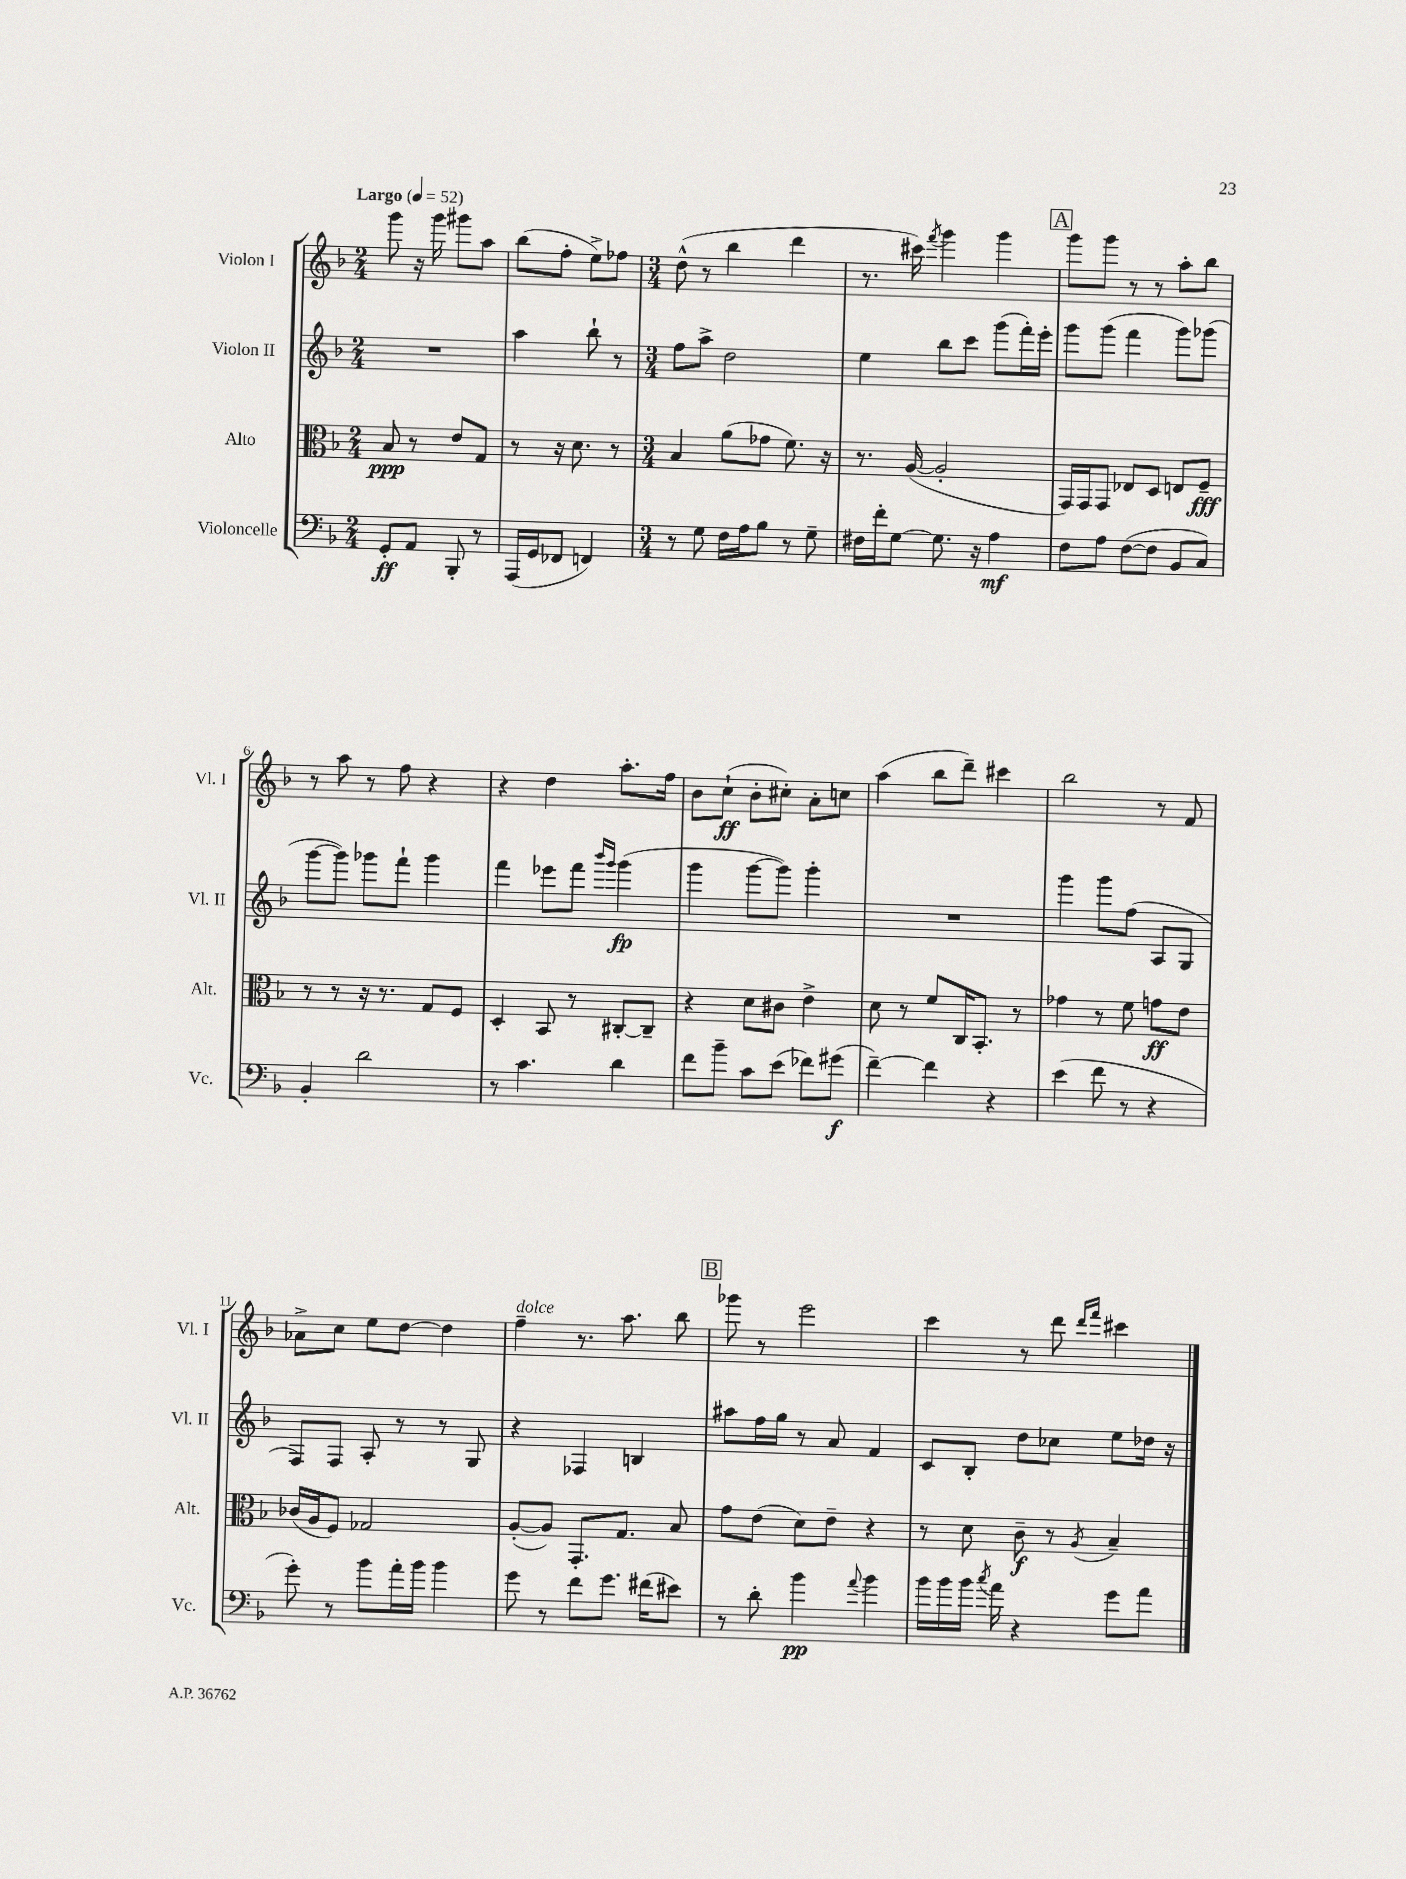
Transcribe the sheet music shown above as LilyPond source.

<<
\new StaffGroup <<
\new Staff = "s0" \with { instrumentName = "Violon I" shortInstrumentName = "Vl. I" } {
    \clef treble \key f \major \numericTimeSignature \time 2/4 \tempo "Largo" 4 = 52
    \autoBeamOff g'''8 r16 g'''16 gis'''8[ a''8] |
    bes''8[( f''8]-. e''8[->) fes''8] |
    \numericTimeSignature \time 3/4 d''8-^( r8 bes''4 d'''4 |
    r8. cis'''16) \acciaccatura { f'''8 } g'''4 g'''4 |
    \mark \markup { \box "A" } g'''8[ g'''8] r8 r8 a''8[-. bes''8] |
    r8 a''8 r8 f''8 r4 |
    r4 d''4 a''8.[-. f''16] |
    bes'8[ c''8]-!\ff( bes'8[-. cis''8]-.) a'8[-. c''8] |
    a''4( bes''8[ d'''8]--) cis'''4 |
    bes''2 r8 f'8 |
    aes'8[-> c''8] e''8[ d''8]~ d''4 |
    f''4--^\markup { \italic "dolce" } r8. a''8. bes''8 |
    \mark \markup { \box "B" } ges'''8 r8 e'''2 |
    c'''4 r8 d'''8 \grace { d'''16[ f'''16] } cis'''4 \bar "|." |
}
\new Staff = "s1" \with { instrumentName = "Violon II" shortInstrumentName = "Vl. II" } {
    \clef treble \key f \major \numericTimeSignature \time 2/4
    \autoBeamOff R2 |
    a''4 bes''8-! r8 |
    \numericTimeSignature \time 3/4 f''8[ a''8]-> d''2 |
    e''4 bes''8[ c'''8] g'''8[( f'''16-.) e'''16]-. |
    \mark \markup { \box "A" } g'''8[ g'''8]( f'''4 g'''8[) ges'''8]( |
    g'''8[~ g'''8]) ges'''8[ f'''8]-! ges'''4 |
    f'''4 ees'''8[ f'''8] \grace { bes'''16[ g'''16] } g'''4\fp( |
    g'''4 g'''8[~ g'''8]) g'''4-. |
    R2. |
    g'''4 g'''8[ f''8]( a8[ g8] |
    f8[) f8] a8-. r8 r8 g8 |
    r4 fes4 b4 |
    \mark \markup { \box "B" } ais''8[ f''16 g''16] r8 a'8 f'4 |
    c'8[ bes8]-. d''8[ ces''8] e''8[ des''16] r16 \bar "|." |
}
\new Staff = "s2" \with { instrumentName = "Alto" shortInstrumentName = "Alt." } {
    \clef alto \key f \major \numericTimeSignature \time 2/4
    \autoBeamOff bes8\ppp r8 e'8[ g8] |
    r8 r16 d'8. r8 |
    \numericTimeSignature \time 3/4 bes4 a'8[( ges'8] f'8.) r16 |
    r8. a16~( a2-. |
    \mark \markup { \box "A" } g,16[) g,16 g,8] ees8[ d8] e8[ f8]--\fff |
    r8 r8 r16 r8. g8[ f8] |
    d4-. bes,8 r8 cis8[~-. cis8]-- |
    r4 d'8[ cis'8] e'4-> |
    d'8 r8 f'8[ c16 bes,8.]-. r8 |
    ges'4 r8 f'8 g'8[\ff e'8] |
    ces'16[( a16 f8]) ges2 |
    a8[~-.( a8]) g,8.[-. g8.] bes8 |
    \mark \markup { \box "B" } g'8[ e'8]( d'8[) e'8]-- r4 |
    r8 d'8 c'8--\f r8 \acciaccatura { a8 } bes4-- \bar "|." |
}
\new Staff = "s3" \with { instrumentName = "Violoncelle" shortInstrumentName = "Vc." } {
    \clef bass \key f \major \numericTimeSignature \time 2/4
    \autoBeamOff g,8[-.\ff a,8] bes,,8-. r8 |
    a,,16[( g,16 fes,8] f,4) |
    \numericTimeSignature \time 3/4 r8 g8 f16[ a16 bes8] r8 g8-- |
    fis16[ f'16-. g8]~ g8. r16 a4\mf |
    \mark \markup { \box "A" } f8[ a8] f8[~( f8] bes,8[ c8]) |
    bes,4-. d'2 |
    r8 c'4. d'4 |
    f'8[ bes'8]-- c'8[ e'8]( fes'8[) gis'8]\f( |
    f'4~--) f'4 r4 |
    e'4( f'8 r8 r4 |
    g'8-.) r8 bes'8[ a'16-. bes'16] bes'4 |
    g'8 r8 f'8[ g'8.] fis'16[( eis'8]) |
    \mark \markup { \box "B" } r8 d'8-. bes'4\pp \appoggiatura { a'8 } bes'4 |
    bes'16[ bes'16 bes'16] \acciaccatura { c''8 } a'16 r4 g'8[ a'8] \bar "|." |
}
>>
>>
